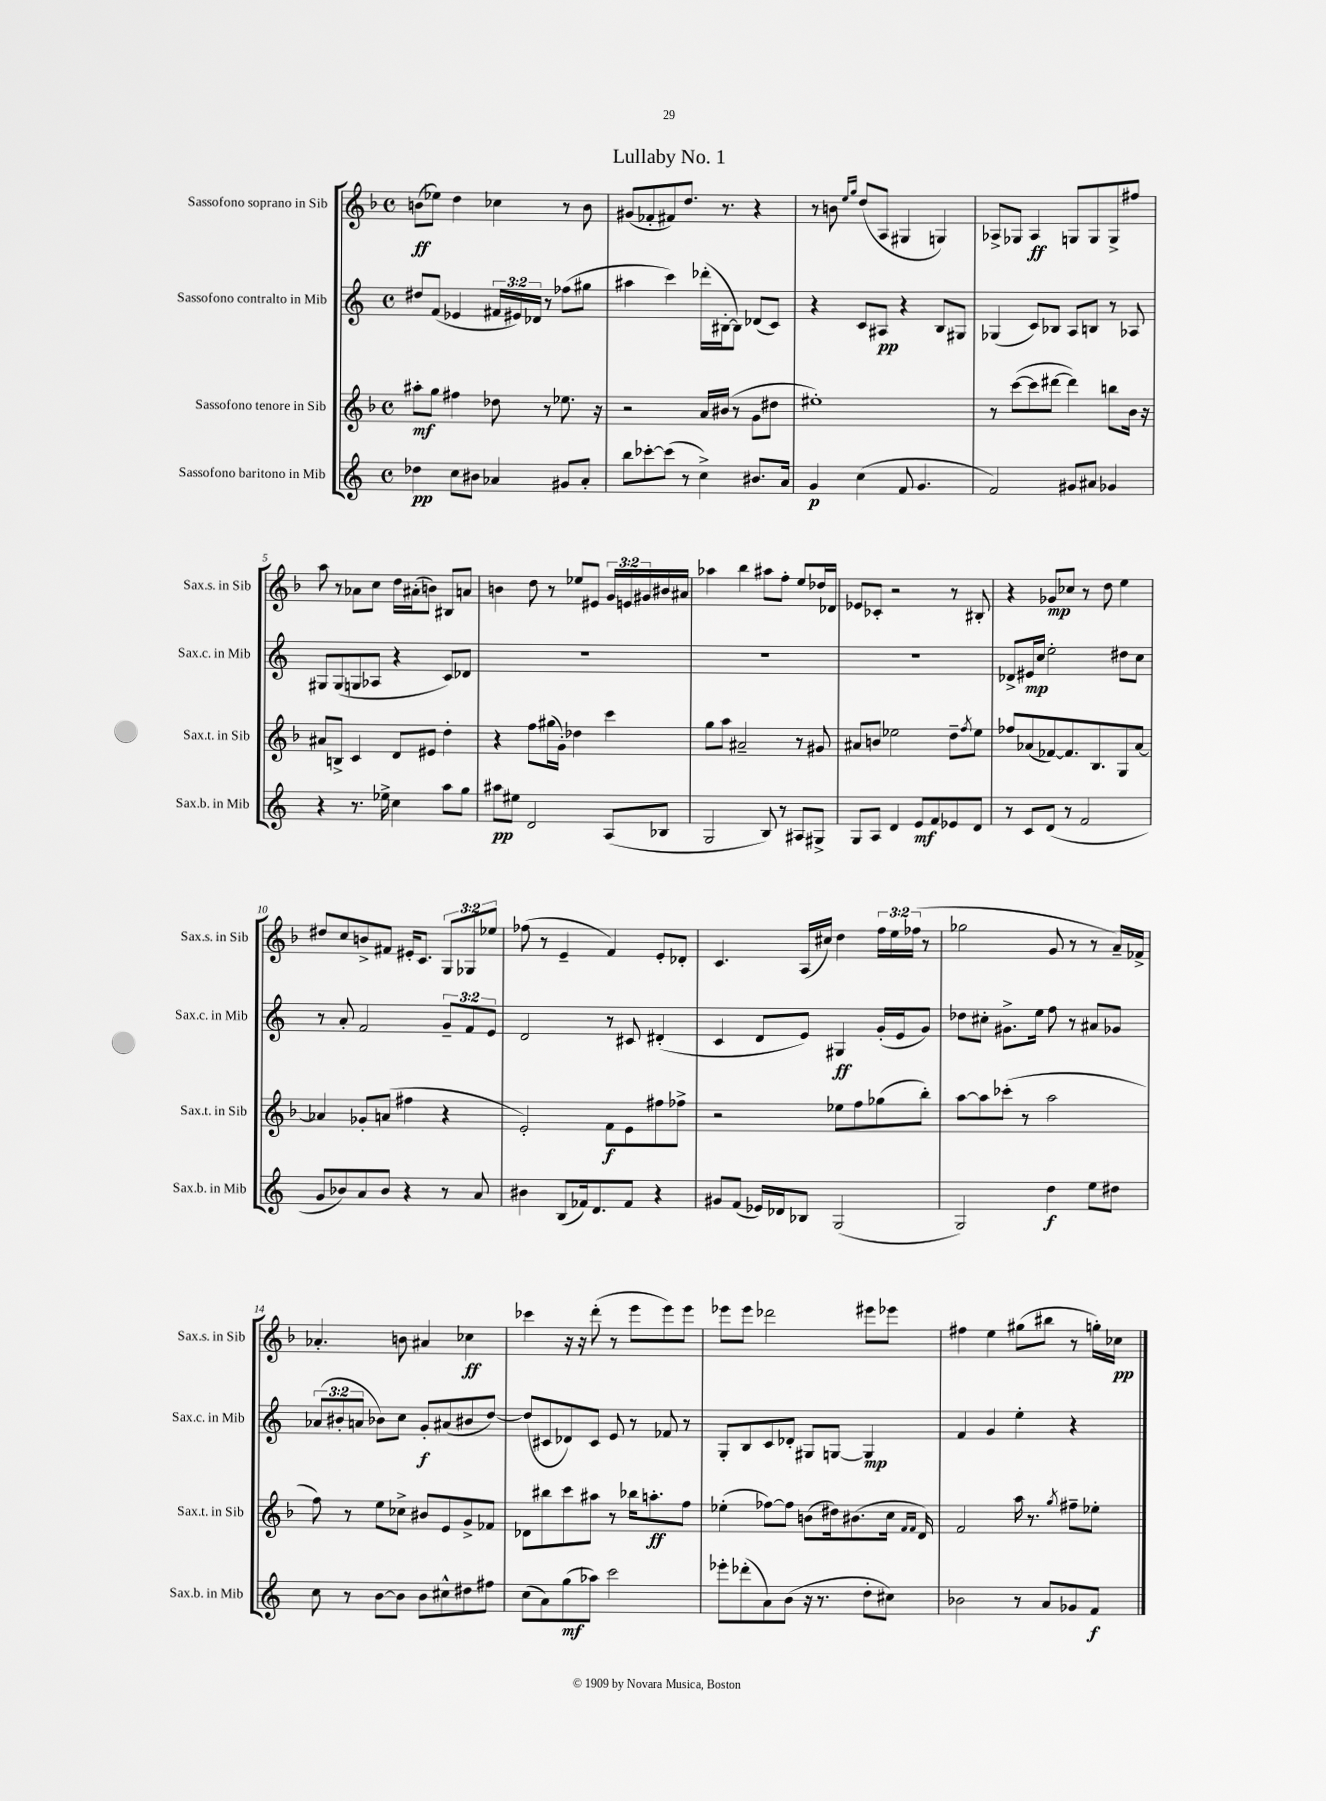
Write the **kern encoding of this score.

**kern	**dynam	**kern	**dynam	**kern	**dynam	**kern	**dynam
*part4	*part4	*part3	*part3	*part2	*part2	*part1	*part1
*staff4	*staff4	*staff3	*staff3	*staff2	*staff2	*staff1	*staff1
*I"Sassofono baritono in Mib	*	*I"Sassofono tenore in Sib	*	*I"Sassofono contralto in Mib	*	*I"Sassofono soprano in Sib	*
*I'Sax.b. in Mib	*	*I'Sax.t. in Sib	*	*I'Sax.c. in Mib	*	*I'Sax.s. in Sib	*
*clefG2	*	*clefG2	*	*clefG2	*	*clefG2	*
*k[]	*	*k[b-]	*	*k[]	*	*k[b-]	*
*M4/4	*	*M4/4	*	*M4/4	*	*M4/4	*
*met(c)	*	*met(c)	*	*met(c)	*	*met(c)	*
=1	=1	=1	=1	=1	=1	=1	=1
4dd-X\	pp	8aa#X'\L	mf	8dd#X/L	.	(8bn\L	ff
.	.	8gg\J	.	(8f/J	.	8ee-X\J)	.
8cc\L	.	4ff#X\	.	4e-X/	.	4dd\	.
8b#X\J	.	.	.	.	.	.	.
4a-X/	.	8dd-X\	.	24f#X/LL	.	4cc-X\	.
.	.	.	.	24e#X/)	.	.	.
.	.	.	.	24d-X/JJ	.	.	.
.	.	8r	.	8r	.	.	.
8g#X/L	.	8.ee-X\	.	(8ff-X\L	.	8r	.
8a-'/J	.	.	.	8gg#X\J	.	8b\	.
.	.	16r	.	.	.	.	.
=2	=2	=2	=2	=2	=2	=2	=2
8bb\L	.	2r	.	4aa#X\	.	(8g#X/L	.
[8ccc-X'\	.	.	.	.	.	8f-X'/	.
(8ccc-\J]	.	.	.	4ccc\)	.	8f#X/)	.
8r	.	.	.	.	.	8.dd/J	.
4cc^\)	.	16a/LL	.	(16ddd-X'\LL	.	.	.
.	.	(16b#X/JJ	.	[16B#X'\J	.	8.r	.
.	.	8r	.	8B#\J])	.	.	.
8.b#X/L	.	8g\L	.	(8d-X/L	.	4r	.
.	.	8dd#X\J	.	8c/J)	.	.	.
16a/Jk	.	.	.	.	.	.	.
=3	=3	=3	=3	=3	=3	=3	=3
4g/	p	1ee#X')	.	4r	.	8r	.
.	.	.	.	.	.	8bn\	.
.	.	.	.	.	.	16qqee/LL	.
.	.	.	.	.	.	16qqgg/JJ	.
(4cc\	.	.	.	8c/L	.	(8dd/L	.
.	.	.	.	8A#X/J	pp	8A/J	.
8f/	.	.	.	4r	.	4G#X/	.
4.g/	.	.	.	.	.	.	.
.	.	.	.	8B/L	.	4Gn/)	.
.	.	.	.	8G#X/J	.	.	.
=4	=4	=4	=4	=4	=4	=4	=4
2f/)	.	8r	.	(4G-X/	.	8A-X^/L	.
.	.	([8ccc\L	.	.	.	8G-X/J	.
.	.	8ccc\]	.	8c/L)	.	4A-/	ff
.	.	[8ddd#X\J	.	8B-X/J	.	.	.
8g#X/L	.	4ddd#\])	.	8A/L	.	8Gn/L	.
8a#X/J	.	.	.	8Bn/J	.	8G/	.
4g-X/	.	8bbn\L	.	8r	.	8G^/	.
.	.	16b-\Jk	.	8A-X/	.	8ff#X/J	.
.	.	16r	.	.	.	.	.
!!LO:LB:g=z
=5	=5	=5	=5	=5	=5	=5	=5
4r	.	8a#X/L	.	8G#X/L	.	8aa\	.
.	.	8Bn^/J	.	(8G#/	.	8r	.
8.r	.	4c/	.	8Gn/	.	8a-X\L	.
.	.	.	.	8A-X/J	.	8cc\J	.
16ee-X^\	.	.	.	.	.	.	.
4cc\	.	8d/L	.	4r	.	16dd\LL	.
.	.	.	.	.	.	(16a#X'\J	.
.	.	8e#X/J	.	.	.	8bn\J)	.
8aa\L	.	4dd'\	.	8c/L)	.	8B#X/L	.
8gg\J	.	.	.	8d-X/J	.	8an/J	.
=6	=6	=6	=6	=6	=6	=6	=6
8aa#X\L	pp	4r	.	1r	.	4bn\	.
8ee#X\J	.	.	.	.	.	.	.
2d/	.	8ff\L	.	.	.	8dd\	.
.	.	(16gg#X\L	.	.	.	8r	.
.	.	16g'\JJ)	.	.	.	.	.
.	.	4dd-X\	.	.	.	8ee-X/L	.
.	.	.	.	.	.	8e#X/J	.
(8A/L	.	4ccc\	.	.	.	24g/LL	.
.	.	.	.	.	.	24en/	.
.	.	.	.	.	.	24g#X/	.
8B-X/J	.	.	.	.	.	16b#X/	.
.	.	.	.	.	.	16a#X/JJ	.
=7	=7	=7	=7	=7	=7	=7	=7
2G/	.	8gg\L	.	1r	.	4aa-X\	.
.	.	8aa\J	.	.	.	.	.
.	.	2a#X~/	.	.	.	4bb-\	.
8B/)	.	.	.	.	.	8aa#X\L	.
8r	.	.	.	.	.	8ff'\J	.
8A#X/L	.	8r	.	.	.	8ee/L	.
8G#X^/J	.	8g#X/	.	.	.	16dd-X/L	.
.	.	.	.	.	.	16d-X/JJ	.
=8	=8	=8	=8	=8	=8	=8	=8
8G/L	.	8a#X/L	.	1r	.	8e-X/L	.
8A/J	.	8bn/J	.	.	.	8c-X'/J	.
4d/	.	2ee-X\	.	.	.	2r	.
8e/L	mf	.	.	.	.	.	.
8f/	.	.	.	.	.	.	.
8e-X/	.	8dd~\L	.	.	.	8r	.
.	.	8qff/	.	.	.	.	.
8d/J	.	8ee-\J	.	.	.	8B#X'/	.
=9	=9	=9	=9	=9	=9	=9	=9
8r	.	8ff-X/L	.	8d-X^/L	.	4r	.
8c/L	.	(8a-X/	.	16e#X/L	mp	.	.
.	.	.	.	16cc/JJ	.	.	.
(8d/J	.	[8f-X/)	.	2ee'\	.	8g-X/L	mp
8r	.	8.f-/]	.	.	.	8cc-X/J	.
2f/	.	.	.	.	.	8r	.
.	.	8.B-/	.	.	.	.	.
.	.	.	.	.	.	8dd\	.
.	.	8G/	.	8dd#X\L	.	4ee\	.
.	.	[8a-/J	.	8cc\J	.	.	.
!!LO:LB:g=z
=10	=10	=10	=10	=10	=10	=10	=10
8g/L	.	4a-X/]	.	8r	.	8dd#X/L	.
8b-X/)	.	.	.	8a'/	.	8cc/	.
8a/	.	8g-X'/L	.	2f/	.	8bn^/	.
8b-/J	.	(8an/J	.	.	.	8f#X/J	.
4r	.	4ff#X\	.	.	.	16e#X'/KL	.
.	.	.	.	.	.	8.c/J	.
8r	.	4r	.	12g~/L	.	12G/L	.
.	.	.	.	12f/	.	12G-X/	.
8a/	.	.	.	.	.	.	.
.	.	.	.	12e/J	.	12ee-X/J	.
=11	=11	=11	=11	=11	=11	=11	=11
4b#X\	.	2e'/)	.	2d/	.	(8ff-X\	.
.	.	.	.	.	.	8r	.
(8B/L	.	.	.	.	.	4e~/	.
16f-X/k)	.	.	.	.	.	.	.
8.d/	.	.	.	.	.	.	.
.	.	8f\L	f	8r	.	4f/)	.
8f-/J	.	8e\	.	8c#X/	.	.	.
4r	.	8ff#X\	.	(4d#X'/	.	8e'/L	.
.	.	8ff-X^\J	.	.	.	8d-X'/J	.
=12	=12	=12	=12	=12	=12	=12	=12
8g#X/L	.	2r	.	4c/	.	4.c/	.
(8f/J	.	.	.	.	.	.	.
16e-X/LL)	.	.	.	8d/L	.	.	.
16d-X/J	.	.	.	.	.	.	.
8B-X/J	.	.	.	8e/J)	.	(16A/LL	.
.	.	.	.	.	.	16cc#X/JJ)	.
(2G/	.	8ee-X\L	.	4G#X/	ff	4dd\	.
.	.	8ff\	.	.	.	.	.
.	.	(8gg-X\	.	(16g'/LL	.	24ff\LL	.
.	.	.	.	.	.	24ee\	.
.	.	.	.	16e/J	.	.	.
.	.	.	.	.	.	(24ff-X\JJ	.
.	.	8bb-'\J)	.	8g/J)	.	8r	.
=13	=13	=13	=13	=13	=13	=13	=13
2G/)	.	[8aa\L	.	8dd-X\L	.	2gg-X\	.
.	.	8aa\]	.	8cc#X'\J	.	.	.
.	.	(8ccc-X'\J	.	8.g#X^\L	.	.	.
.	.	8r	.	.	.	.	.
.	.	.	.	16ee\Jk	.	.	.
4dd\	f	2aa\	.	8ff\	.	8g/	.
.	.	.	.	8r	.	8r	.
8ee\L	.	.	.	8a#X/L	.	8r	.
8dd#X\J	.	.	.	8g-X/J	.	16a~/LL)	.
.	.	.	.	.	.	16f-X^/JJ	.
!!LO:LB:g=z
=14	=14	=14	=14	=14	=14	=14	=14
8cc\	.	8ff\)	.	(12a-X/L	.	4.a-X'/	.
.	.	.	.	12b#X'/	.	.	.
8r	.	8r	.	.	.	.	.
.	.	.	.	12an/J	.	.	.
[8b\L	.	8ee\L	.	8b-X\L)	.	.	.
8b\J]	.	8cc-X^\J	.	8cc\J	.	8bn\	.
8b\L	.	8b#X/L	.	8g'/L	f	4a#X/	.
8cc#X^^\	.	8e/	.	(8a#X/	.	.	.
8dd#X\	.	8g^/	.	8b#X/	.	4cc-X\	ff
8ff#X\J	.	8f-X/J	.	[8dd/J)	.	.	.
=15	=15	=15	=15	=15	=15	=15	=15
(8cc\L	.	8d-X\L	.	(8dd/L]	.	4ccc-X\	.
8a\)	.	8bb#X\	.	8c#X/	.	.	.
(8gg\	mf	8ccc\	.	8d-X/)	.	16r	.
.	.	.	.	.	.	16r	.
8aa-X\J)	.	8aa#X\J	.	8c#/J	.	(8ddd'\	.
2ccc\	.	8r	.	8e/	.	8r	.
.	.	16bb-X\KL	.	8r	.	8eee\L	.
.	.	8.aan'\	ff	.	.	.	.
.	.	.	.	8f-X/	.	8eee\)	.
.	.	8ff\J	.	8r	.	8eee\J	.
=16	=16	=16	=16	=16	=16	=16	=16
8eee-X'\L	.	(4ee-X'\	.	8G'/L	.	8eee-X\L	.
(8ddd-X'\	.	.	.	8B/	.	8eee-\J	.
8a\)	.	[8ff-X\L)	.	8c/	.	2ddd-X\	.
(8b\J	.	8ff-\J]	.	8d-X'/J	.	.	.
16r	.	(8bn\L	.	8G#X/L	.	.	.
8.r	.	.	.	.	.	.	.
.	.	16dd#X\k)	.	[8Gn/J	.	.	.
.	.	(8.b#X\	.	.	.	.	.
8dd'\L	.	.	.	4G/]	mp	8eee#X\L	.
8cc#X\J)	.	16cc\Jk	.	.	.	8eee-X\J	.
.	.	16qqf/LL	.	.	.	.	.
.	.	16qqf/JJ	.	.	.	.	.
.	.	16d/)	.	.	.	.	.
=17	=17	=17	=17	=17	=17	=17	=17
2b-X\	.	2f/	.	4f/	.	4ff#X\	.
.	.	.	.	4g/	.	4ee\	.
8r	.	16aa\	.	4ee'\	.	(8gg#X\L	.
.	.	8.r	.	.	.	.	.
8a/L	.	.	.	.	.	8bb#X\J	.
.	.	8qgg/	.	.	.	.	.
8g-X/	.	8ff#X~\L	.	4r	.	8r	.
8f/J	f	8ee-X'\J	.	.	.	16ggn'\LL)	.
.	.	.	.	.	.	16cc-X\JJ	pp
==	==	==	==	==	==	==	==
*-	*-	*-	*-	*-	*-	*-	*-
